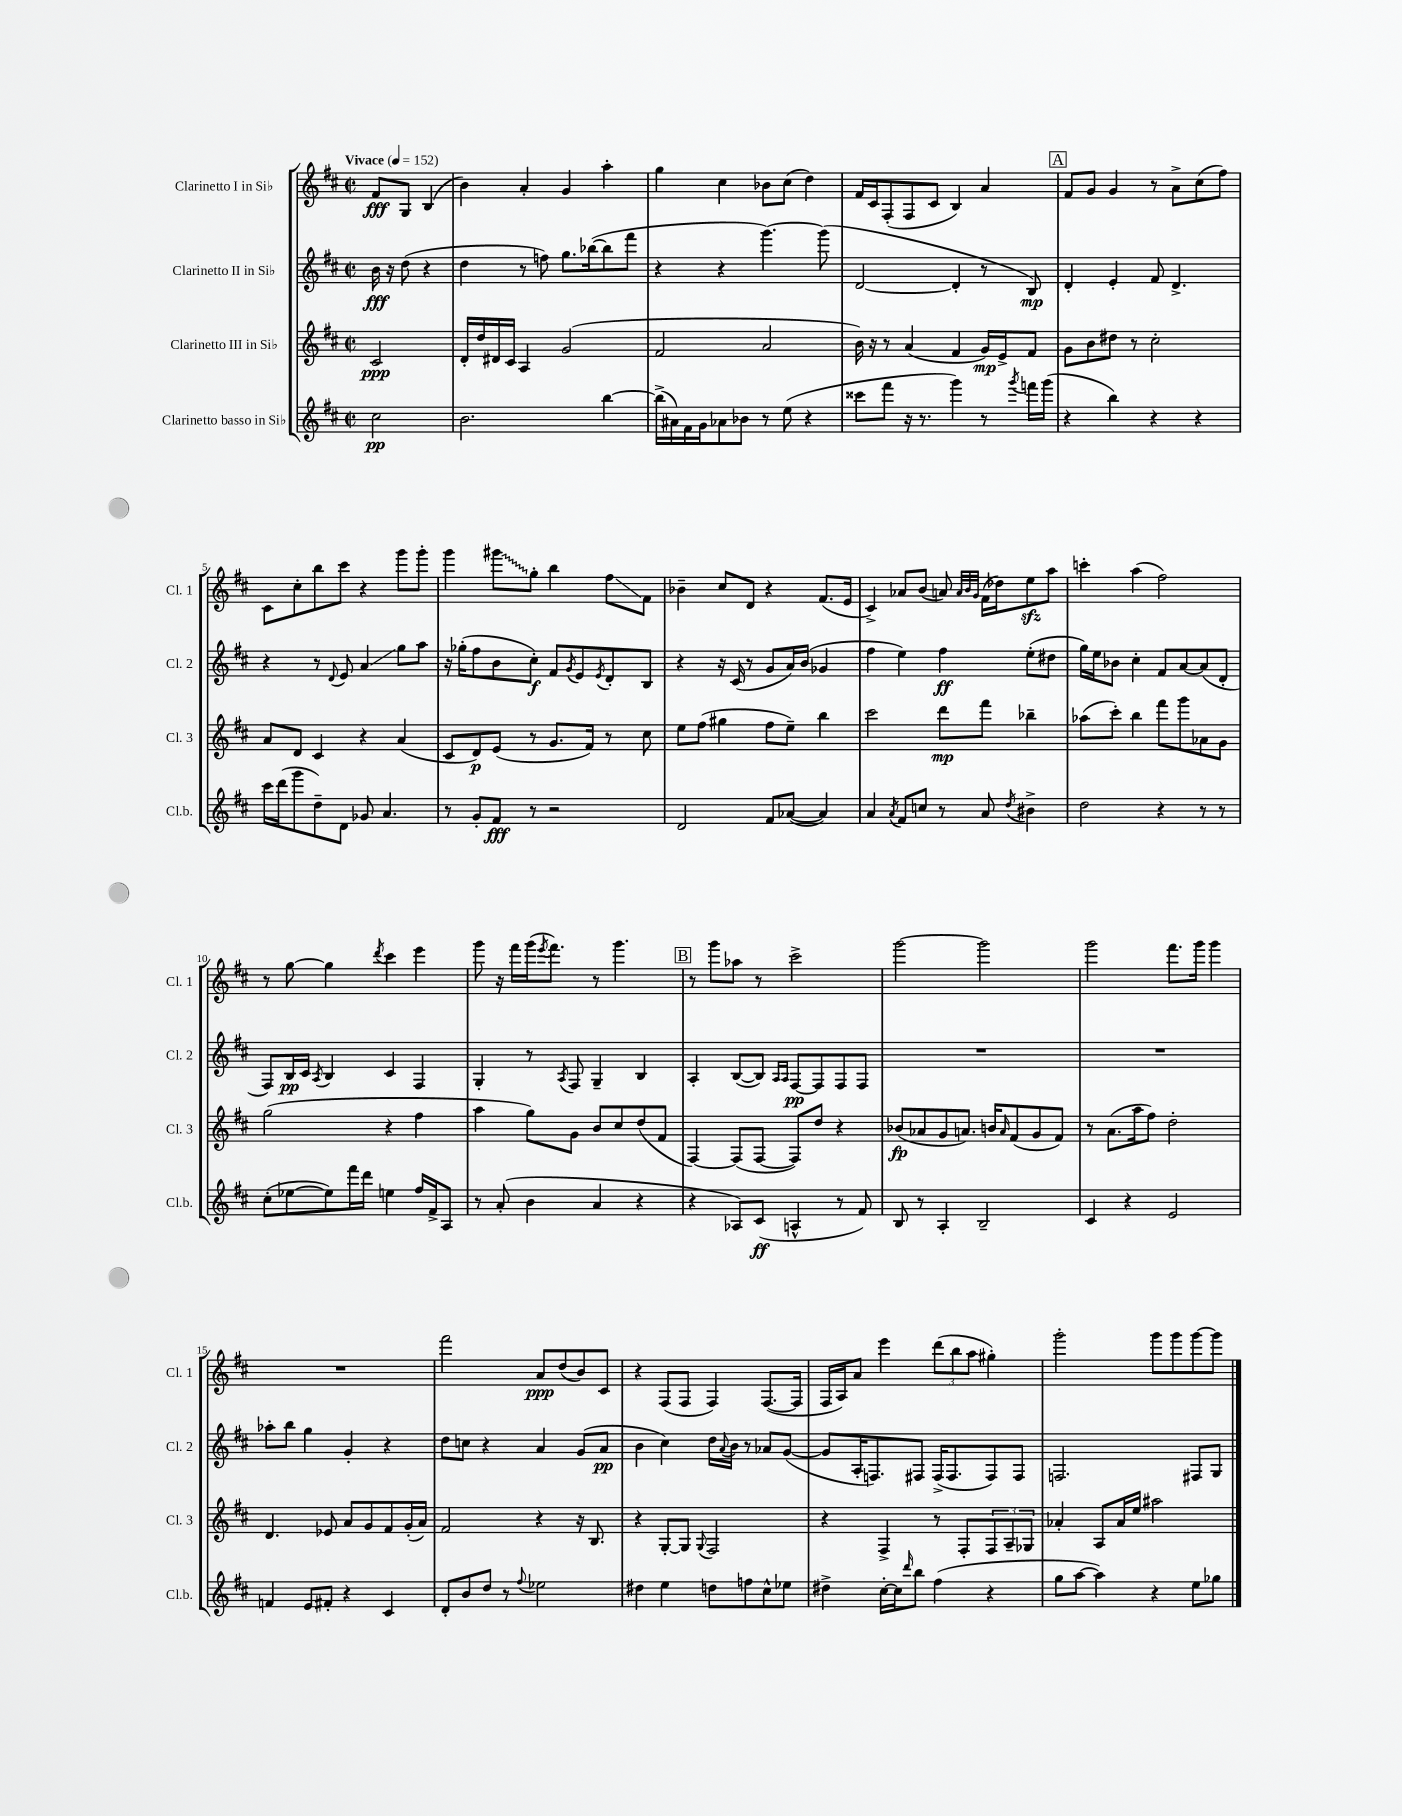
<<
\new StaffGroup <<
\new Staff = "s0" \with { instrumentName = "Clarinetto I in Sib" shortInstrumentName = "Cl. 1" } {
    \clef treble \key d \major \defaultTimeSignature \time 2/2 \partial 2 \tempo "Vivace" 4 = 152
    fis'8\fff g8 b4( |
    b'4) a'4-. g'4 a''4-. |
    g''4 cis''4 bes'8 cis''8( d''4) |
    fis'16 cis'16 fis8-.( fis8 cis'8 b4) a'4 |
    \mark \markup { \box "A" } fis'8 g'8 g'4 r8 a'8-> cis''8( fis''8) |
    cis'8 cis''8-. b''8 cis'''8 r4 g'''8 g'''8-. |
    g'''4 \once \override Glissando.style = #'zigzag gis'''8\glissando g''8-. b''4 fis''8\glissando fis'8 |
    bes'4-- cis''8 d'8 r4 fis'8.( e'16 |
    cis'4->) aes'8 b'8( a'8) \grace { a'32 b'32 g'32 } fis'16( des''16) e''8\sfz a''8 |
    c'''4-. a''4( fis''2) |
    r8 g''8~ g''4 \acciaccatura { d'''8 } cis'''4 e'''4 |
    g'''8 r16 fis'''16 g'''16( \acciaccatura { e'''8 } fis'''8.) r8 g'''4. |
    \mark \markup { \box "B" } r8 g'''8 aes''8 r8 cis'''2-> |
    g'''2~ g'''2 |
    g'''2 fis'''8. g'''16 g'''4 |
    R1 |
    fis'''2 a'8\ppp d''8( b'8) cis'8 |
    r4 fis8( fis8 fis4) fis8.~( fis16 |
    fis16 a16) a'8 e'''4 \tuplet 3/2 { d'''8( b''8 a''8 } gis''4-.) |
    g'''2-. g'''8 g'''8 g'''8~ g'''8 \bar "|." |
}
\new Staff = "s1" \with { instrumentName = "Clarinetto II in Sib" shortInstrumentName = "Cl. 2" } {
    \clef treble \key d \major \defaultTimeSignature \time 2/2 \partial 2
    b'16\fff r16 d''8( r4 |
    d''4 r8 f''8) g''8. bes''16~( bes''8 fis'''8 |
    r4 r4 g'''4.~) g'''8( |
    d'2~ d'4-. r8 b8\mp) |
    \mark \markup { \box "A" } d'4-. e'4-. fis'8 d'4.-> |
    r4 r8 \appoggiatura { d'8 } e'8 a'4\glissando g''8 a''8 |
    r16 ges''16-.( fis''8 b'8 cis''8-.\f) fis'8 \acciaccatura { g'8 } e'8 \acciaccatura { e'8 } d'8-. b8 |
    r4 r16 cis'16( r8 g'8 a'16) b'16( ges'4 |
    fis''4 e''4) fis''4\ff e''8-.( dis''8 |
    g''16) e''16 bes'8 cis''4-. fis'8 a'8~ a'8( d'8-. |
    fis8) b16\pp cis'16 \acciaccatura { a8 } b4 cis'4 fis4 |
    g4-. r8 \acciaccatura { a8 } fis8 g4-- b4 |
    \mark \markup { \box "B" } a4-. b8~( b8) \grace { a16 a16 } fis8~\pp fis8 fis8 fis8 |
    R1 |
    R1 |
    aes''8-. b''8 g''4 g'4-. r4 |
    d''8 c''8 r4 a'4 g'8( a'8\pp |
    b'4 cis''4) d''16 \appoggiatura { a'8 } b'16 r8 aes'8 g'8~( |
    g'8 a16-. f8.) fis8 fis16->( fis8. fis8) fis8 |
    f2. fis8 g8 \bar "|." |
}
\new Staff = "s2" \with { instrumentName = "Clarinetto III in Sib" shortInstrumentName = "Cl. 3" } {
    \clef treble \key d \major \defaultTimeSignature \time 2/2 \partial 2
    cis'2\ppp |
    d'16-. d''16 dis'16 cis'16 a4 g'2( |
    fis'2 a'2 |
    b'16) r16 r8 a'4( fis'4 g'16\mp) e'16-> fis'8 |
    \mark \markup { \box "A" } g'8 b'8 dis''8 r8 cis''2-. |
    a'8 d'8 cis'4 r4 a'4( |
    cis'8 d'8\p) e'8( r8 g'8. fis'16) r8 cis''8 |
    e''8 fis''8( gis''4 fis''8 e''8--) b''4 |
    cis'''2 d'''8\mp fis'''8 bes''4-- |
    aes''8( cis'''8-.) b''4 fis'''8 g'''8 aes'8 g'8 |
    g''2( r4 fis''4 |
    a''4 g''8) g'8 b'8 cis''8 d''8( fis'8 |
    \mark \markup { \box "B" } fis4~) fis8( fis8~ fis8) d''8 r4 |
    bes'8\fp( aes'8 g'8 a'8.) b'16 \grace { a'16 } fis'8( g'8 fis'8) |
    r8 a'8.( a''16 fis''8) d''2-. |
    d'4. ees'8 a'8 g'8 fis'8 g'16-.( a'16) |
    fis'2 r4 r16 b8. |
    r4 g8~-. g8 \appoggiatura { g8 } fis2 |
    r4 fis4-> r8 fis8-. \tuplet 3/2 { fis8 a8-- ges8 } |
    aes'4-. a8 aes'16 e''16 ais''2 \bar "|." |
}
\new Staff = "s3" \with { instrumentName = "Clarinetto basso in Sib" shortInstrumentName = "Cl.b." } {
    \clef treble \key d \major \defaultTimeSignature \time 2/2 \partial 2
    cis''2\pp |
    b'2. b''4~ |
    b''16->( ais'16) fis'16 g'16 aes'8 bes'8 r8 e''8( r4 |
    cisis'''8 fis'''8 r16 r8. g'''4) r8 \acciaccatura { g'''8 } f'''16 g'''16( |
    \mark \markup { \box "A" } r4 b''4) r4 r4 |
    cis'''16 d'''16( g'''8 d''8--) d'8 ges'8 a'4. |
    r8 g'8-. fis'8\fff r8 r2 |
    d'2 fis'8 aes'8~( aes'4) |
    a'4 \acciaccatura { a'8 } fis'8 c''8 r8 a'8 \acciaccatura { d''8 } bis'4-> |
    d''2 r4 r8 r8 |
    cis''8-.( ees''8~ ees''8) fis'''16 d'''16 e''4 fis''16 fis'16-> a8 |
    r8 a'8-.( b'4 a'4 r4 |
    \mark \markup { \box "B" } r4 aes8) cis'8\ff( a4-^ r8 fis'8) |
    b8 r8 a4-. b2-- |
    cis'4 r4 e'2 |
    f'4 e'8 fis'8-. r4 cis'4 |
    d'8-. b'8 d''8 r8 \appoggiatura { fis''8 } ees''2 |
    dis''4 e''4 d''8 f''8 cis''8-^ ees''8 |
    dis''4-> cis''16~-. cis''16 \grace { d'''16 } b''8 fis''4( r4 |
    g''8 a''8~ a''4) r4 e''8 ges''8 \bar "|." |
}
>>
>>
